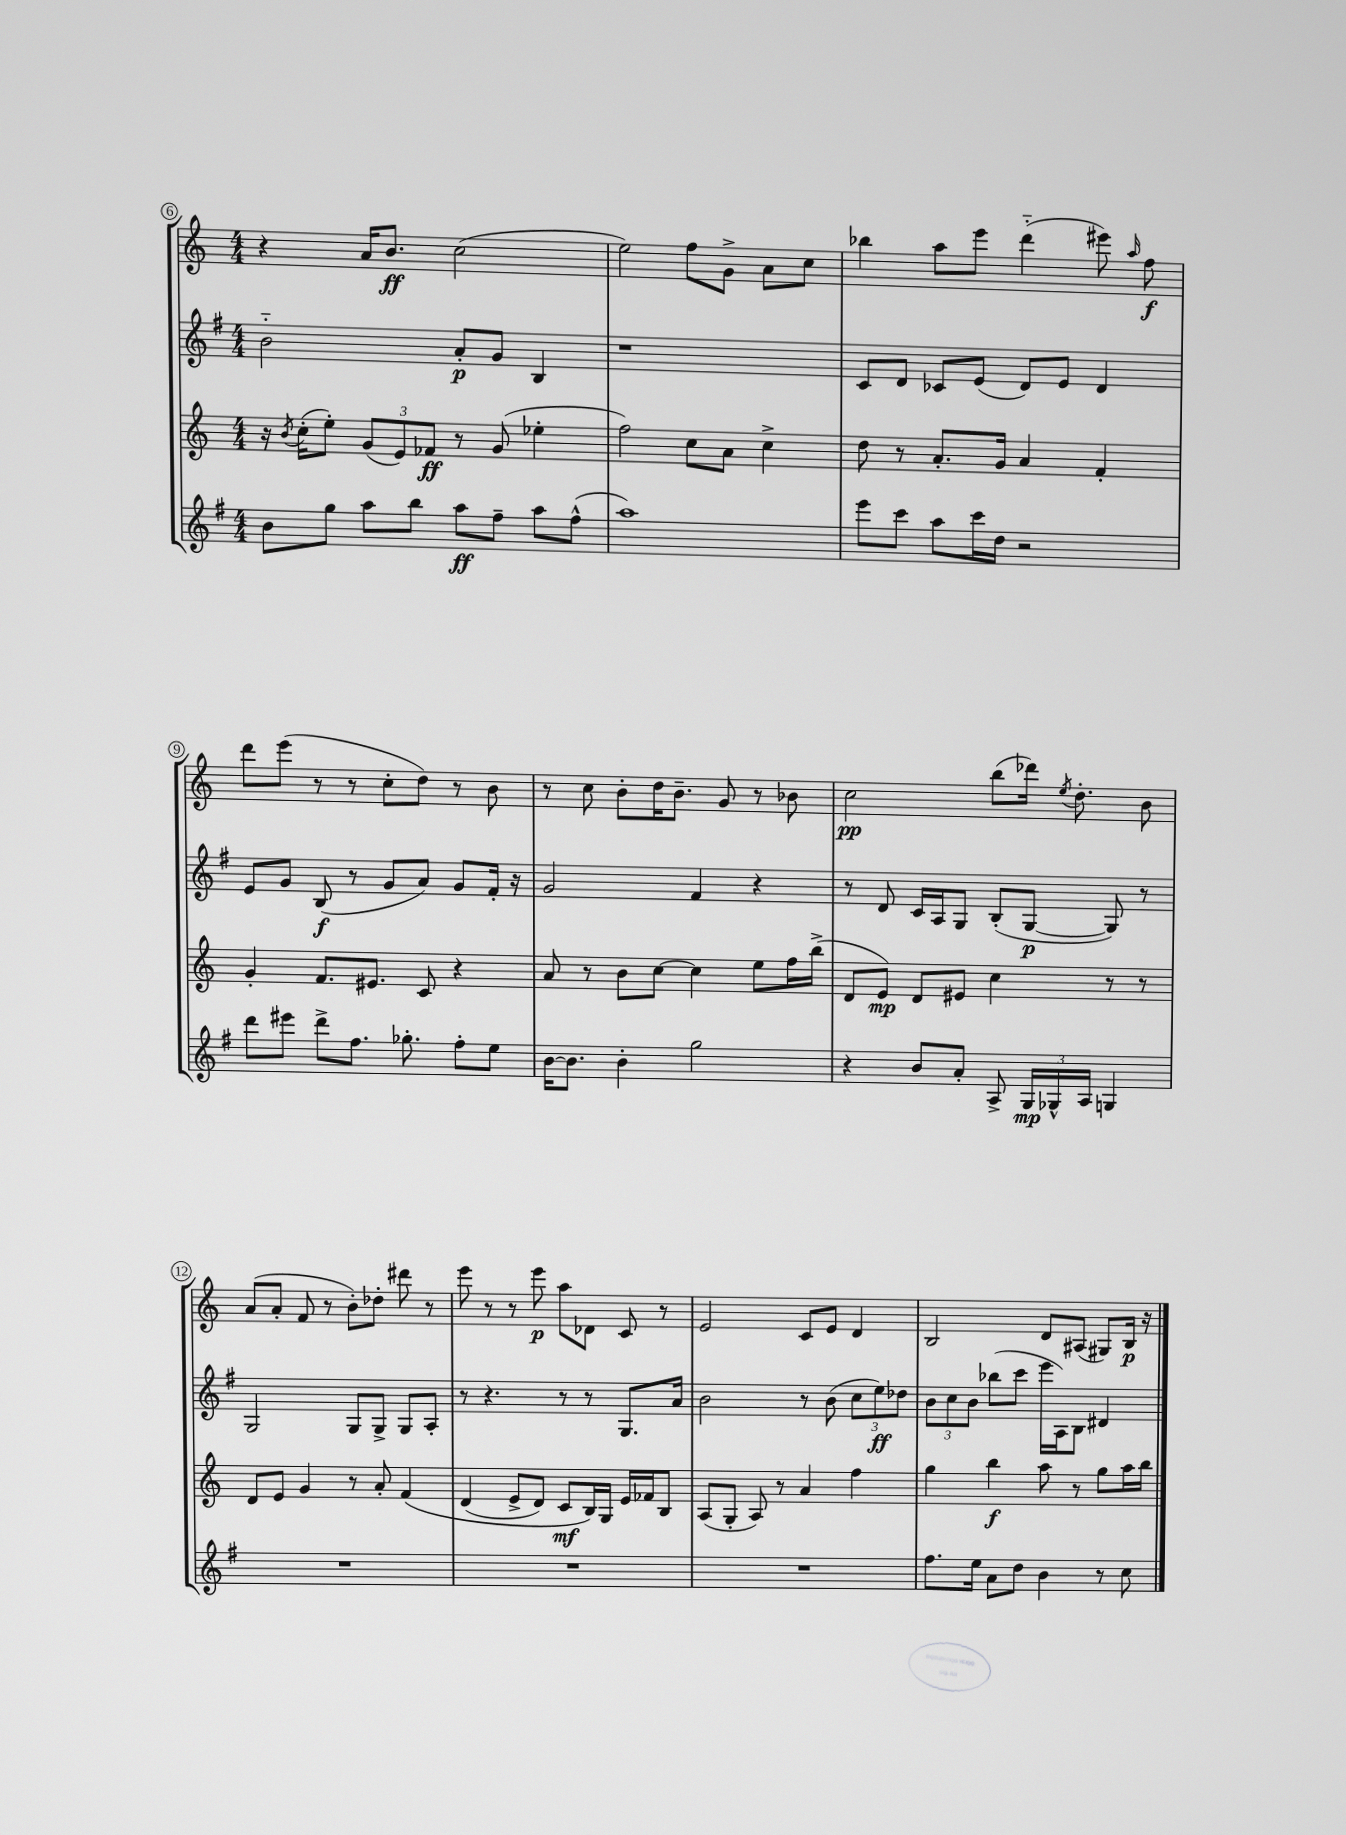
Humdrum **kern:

**kern	**dynam	**kern	**dynam	**kern	**dynam	**kern	**dynam
*part4	*part4	*part3	*part3	*part2	*part2	*part1	*part1
*staff4	*staff4	*staff3	*staff3	*staff2	*staff2	*staff1	*staff1
*clefG2	*	*clefG2	*	*clefG2	*	*clefG2	*
*k[f#]	*	*k[]	*	*k[f#]	*	*k[]	*
*M4/4	*	*M4/4	*	*M4/4	*	*M4/4	*
=6	=6	=6	=6	=6	=6	=6	=6
8b\L	.	16r	.	2b\	.	4r	.
.	.	8qb/	.	.	.	.	.
.	.	(16cc'\KL	.	.	.	.	.
8gg\J	.	8ee'\J)	.	.	.	.	.
8aa\L	.	(12g/L	.	.	.	16a/KL	.
.	.	.	.	.	.	8.b/J	ff
.	.	12e/)	.	.	.	.	.
8bb\J	.	.	.	.	.	.	.
.	.	12f-X/J	ff	.	.	.	.
8aa\L	ff	8r	.	8a'/L	p	(2cc\	.
8ff#~\J	.	(8g/	.	8g/J	.	.	.
8aa\L	.	4ee-X'\	.	4B/	.	.	.
(8ff#^^\J	.	.	.	.	.	.	.
=7	=7	=7	=7	=7	=7	=7	=7
1aa)	.	2ff\)	.	1r	.	2ee\)	.
.	.	8cc\L	.	.	.	8ff\L	.
.	.	8a\J	.	.	.	8g^\J	.
.	.	4cc^\	.	.	.	8a\L	.
.	.	.	.	.	.	8cc\J	.
=8	=8	=8	=8	=8	=8	=8	=8
8eee\L	.	8dd\	.	8c/L	.	4bb-X\	.
8ccc\J	.	8r	.	8d/J	.	.	.
8aa\L	.	8.a'/L	.	8c-X/L	.	8aa\L	.
16ccc\L	.	.	.	(8e/J	.	8eee\J	.
16dd\JJ	.	16g/Jk	.	.	.	.	.
2r	.	4a/	.	8d/L)	.	(4ddd\	.
.	.	.	.	8e/J	.	.	.
.	.	4f'/	.	4d/	.	8eee#X\)	.
.	.	.	.	.	.	16qqaa/	.
.	.	.	.	.	.	8ff\	f
!!LO:LB:g=z
=9	=9	=9	=9	=9	=9	=9	=9
8ddd\L	.	4g'/	.	8e/L	.	8ddd\L	.
8eee#X\J	.	.	.	8g/J	.	(8eee\J	.
8ddd^\L	.	8.f/L	.	(8B/	f	8r	.
8.ff#\J	.	.	.	8r	.	8r	.
.	.	8.e#X/J	.	.	.	.	.
.	.	.	.	8g/L	.	8cc'\L	.
8.gg-X'\	.	.	.	.	.	.	.
.	.	8c/	.	8a/J)	.	8dd\J)	.
8ff#'\L	.	4r	.	8g/L	.	8r	.
8ee\J	.	.	.	16f#'/Jk	.	8b\	.
.	.	.	.	16r	.	.	.
=10	=10	=10	=10	=10	=10	=10	=10
[16b\KL	.	8a/	.	2g/	.	8r	.
8.b\J]	.	.	.	.	.	.	.
.	.	8r	.	.	.	8cc\	.
4b'\	.	8b\L	.	.	.	8b'\L	.
.	.	[8cc\J	.	.	.	16dd\K	.
.	.	.	.	.	.	8.b~\J	.
2gg\	.	4cc\]	.	4f#/	.	.	.
.	.	.	.	.	.	8g/	.
.	.	8ee\L	.	4r	.	8r	.
.	.	16ff\L	.	.	.	8b-X\	.
.	.	(16bb^\JJ	.	.	.	.	.
=11	=11	=11	=11	=11	=11	=11	=11
4r	.	8d/L	.	8r	.	2cc\	pp
.	.	8e/J)	mp	8d/	.	.	.
8b/L	.	8d/L	.	16c/LL	.	.	.
.	.	.	.	16A/J	.	.	.
8a'/J	.	8e#X/J	.	8G/J	.	.	.
8A^/	.	4cc\	.	(8B'/L	.	(8bb\L	.
24G/LL	mp	.	.	[8G/J	p	16ddd-X\Jk)	.
24G-X^^/	.	.	.	.	.	.	.
.	.	.	.	.	.	8qee/	.
.	.	.	.	.	.	8.dd'\	.
24A/JJ	.	.	.	.	.	.	.
4Gn/	.	8r	.	8G/])	.	.	.
.	.	8r	.	8r	.	8b\	.
!!LO:LB:g=z
=12	=12	=12	=12	=12	=12	=12	=12
1r	.	8d/L	.	2G/	.	(8a/L	.
.	.	8e/J	.	.	.	8a'/J	.
.	.	4g/	.	.	.	8f/	.
.	.	.	.	.	.	8r	.
.	.	8r	.	8G/L	.	8b'\L)	.
.	.	8a'/	.	8G^/J	.	8dd-X'\J	.
.	.	(4f/	.	8G/L	.	8ddd#X\	.
.	.	.	.	8A'/J	.	8r	.
=13	=13	=13	=13	=13	=13	=13	=13
1r	.	(4d/	.	8r	.	8eee\	.
.	.	.	.	4.r	.	8r	.
.	.	8e^/L	.	.	.	8r	.
.	.	8d/J)	.	.	.	8eee\	p
.	.	8c/L	mf	8r	.	8aa\L	.
.	.	16B/L)	.	8r	.	8d-X\J	.
.	.	16G/JJ	.	.	.	.	.
.	.	16e/LL	.	8.G/L	.	8c/	.
.	.	16f-X/J	.	.	.	.	.
.	.	8B/J	.	.	.	8r	.
.	.	.	.	16a/Jk	.	.	.
=14	=14	=14	=14	=14	=14	=14	=14
1r	.	(8A/L	.	2b\	.	2e/	.
.	.	8G'/J	.	.	.	.	.
.	.	8A/)	.	.	.	.	.
.	.	8r	.	.	.	.	.
.	.	4a/	.	8r	.	8c/L	.
.	.	.	.	(8b\	.	8e/J	.
.	.	4ff\	.	12cc\L	.	4d/	.
.	.	.	.	12ee\)	ff	.	.
.	.	.	.	12dd-X\J	.	.	.
=15	=15	=15	=15	=15	=15	=15	=15
8.ff#\L	.	4gg\	.	12b\L	.	2B/	.
.	.	.	.	12cc\	.	.	.
.	.	.	.	12b\J	.	.	.
16ee\Jk	.	.	.	.	.	.	.
8a\L	.	4bb\	f	(8bb-X\L	.	.	.
8dd\J	.	.	.	8ccc\J	.	.	.
4b\	.	8aa\	.	16eee\LL	.	8d/L	.
.	.	.	.	16A\J)	.	.	.
.	.	8r	.	8B\J	.	(8A#X/J	.
8r	.	8gg\L	.	4d#X/	.	8G#X/L)	.
8cc\	.	16aa\L	.	.	.	16B/Jk	p
.	.	16bb\JJ	.	.	.	16r	.
==	==	==	==	==	==	==	==
*-	*-	*-	*-	*-	*-	*-	*-
